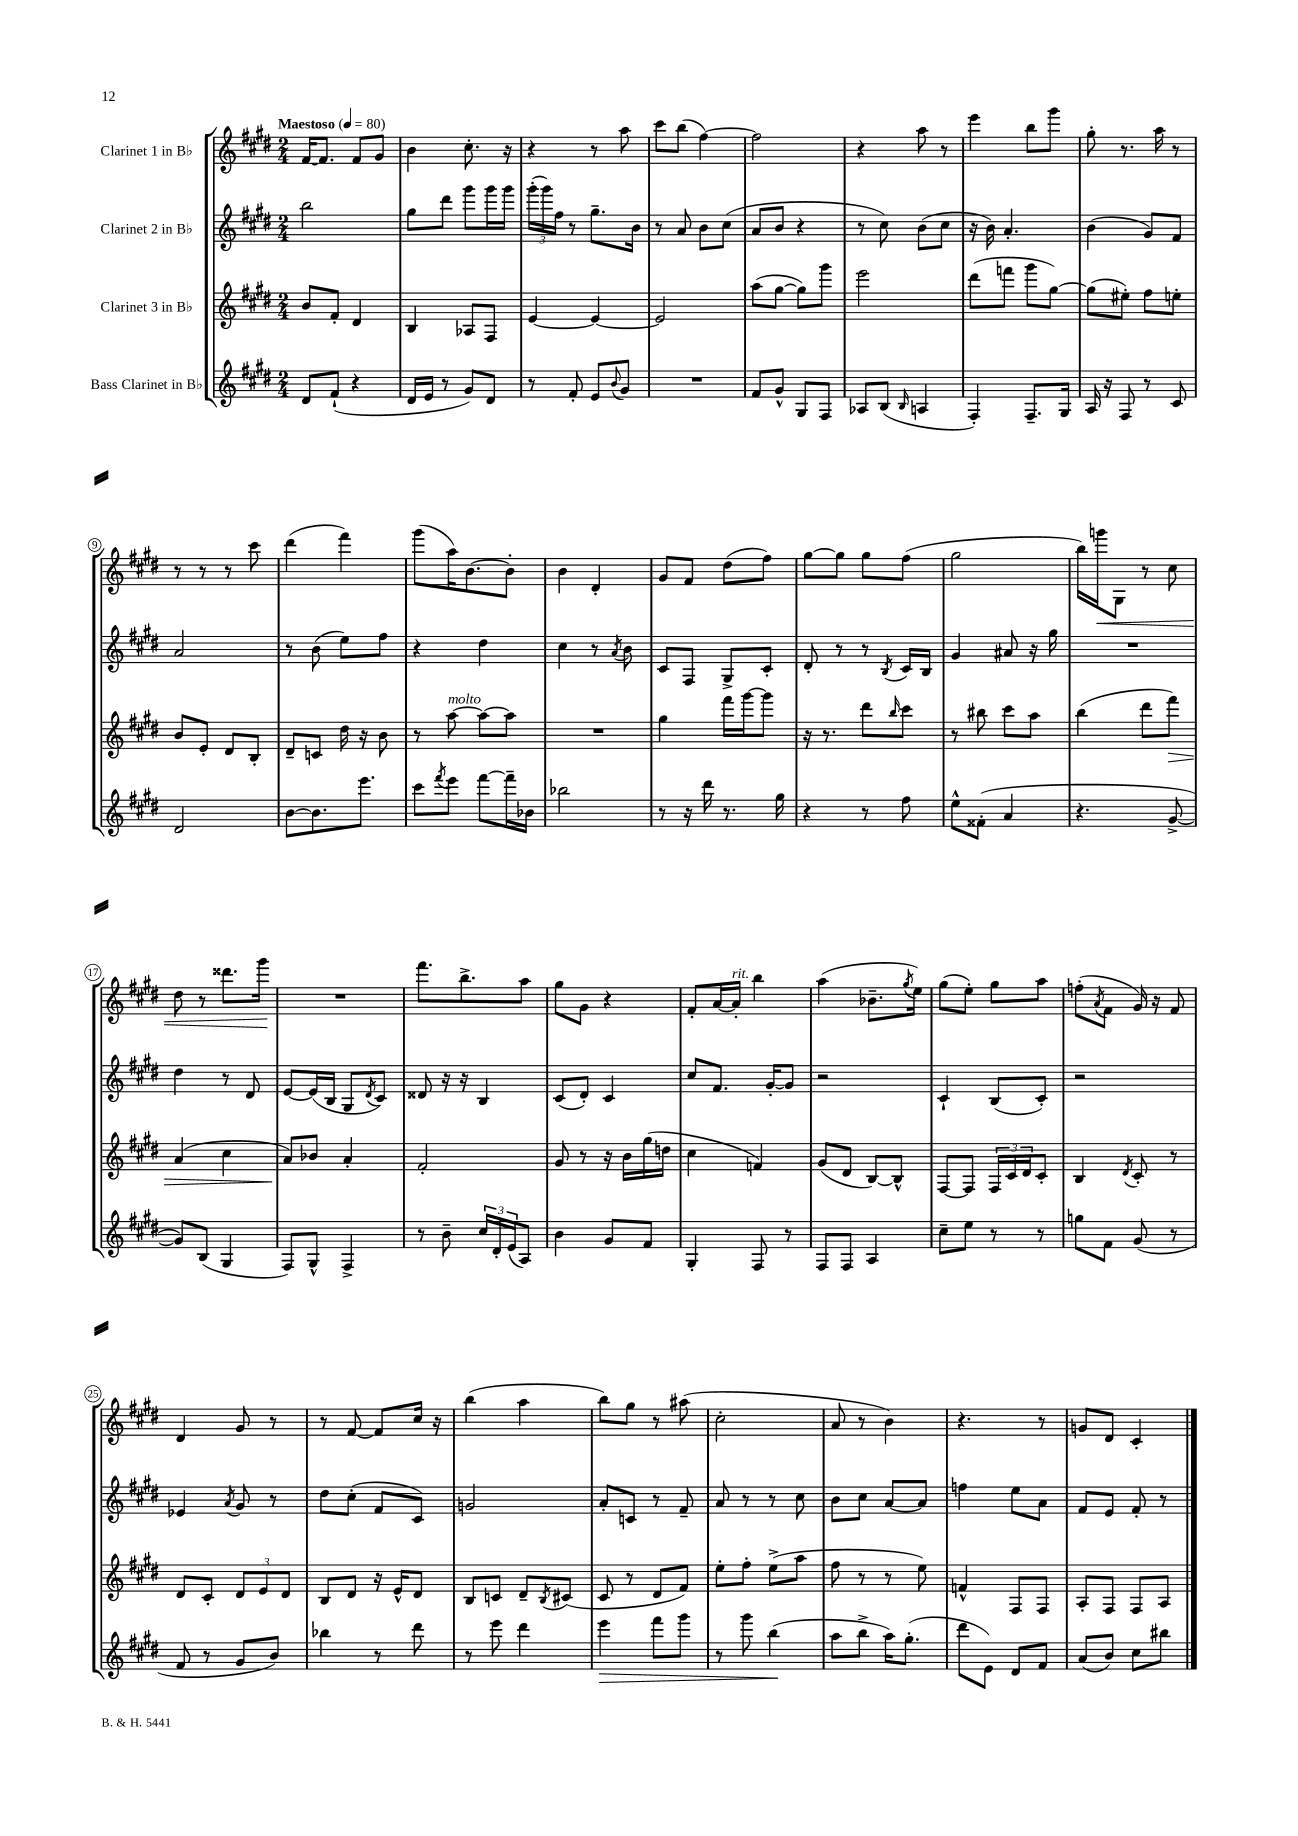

**kern	**kern	**kern	**kern
*staff4	*staff3	*staff2	*staff1
*clefG2	*clefG2	*clefG2	*clefG2
*k[f#c#g#d#]	*k[f#c#g#d#]	*k[f#c#g#d#]	*k[f#c#g#d#]
*M2/4	*M2/4	*M2/4	*M2/4
*MM80	*MM80	*MM80	*MM80
8d#	8b	2bb	[16f#
.	.	.	8.f#]
(8f#`	8f#'	.	.
4r	4d#	.	8f#
.	.	.	8g#
=	=	=	=
16d#	4B	8gg#	4b
16e	.	.	.
8r	.	8ddd#	.
8g#)	8A-	8ggg#	8.cc#'
8d#	8F#	16ggg#	.
.	.	16ggg#	16r
=	=	=	=
8r	[4e	(24ggg#'	4r
.	.	24ggg#)	.
.	.	24ff#	.
8f#'	.	8r	.
8e	4e_	8.gg#~	8r
8qqb	.	.	.
8g#	.	.	8aa
.	.	16b	.
=	=	=	=
2r	2e]	8r	8ccc#
.	.	8a	(8bb
.	.	8b	[4ff#)
.	.	(8cc#	.
=	=	=	=
8f#	(8aa	8a	2ff#]
8g#^^	[8gg#	8b	.
8G#	8gg#])	4r	.
8F#	8ggg#	.	.
=	=	=	=
8A-	2eee	8r	4r
(8B	.	8cc#)	.
16qqB	.	.	.
4A	.	(8b	8aa
.	.	8cc#	8r
=	=	=	=
4F#')	(8ddd#	16r	4eee
.	.	16b)	.
.	8fff	4.a'	.
8.F#~	8ggg#	.	8bb
.	[8gg#)	.	8ggg#
16G#	.	.	.
=	=	=	=
16A	(8gg#]	(4b	8gg#'
16r	.	.	.
8F#	8ee#')	.	8.r
8r	8ff#	8g#)	.
.	.	.	16aa
8c#	8ee'	8f#	8r
=	=	=	=
2d#	8b	2a	8r
.	8e'	.	8r
.	8d#	.	8r
.	8B'	.	8ccc#
=	=	=	=
[8b	8d#~	8r	(4ddd#
8.b]	8c	(8b	.
.	16dd#	8ee)	4fff#)
8.eee	16r	.	.
.	8b	8ff#	.
=	=	=	=
8ccc#	8r	4r	(8ggg#
8qfff#	.	.	.
8eee	[8aa	.	16aa)
.	.	.	[8.b
[8fff#	8aa_	4dd#	.
16fff#~]	8aa]	.	8b']
16b-	.	.	.
=	=	=	=
2bb-	2r	4cc#	4b
.	.	8r	4d#'
.	.	8qa	.
.	.	8b	.
=	=	=	=
8r	4gg#	8c#	8g#
16r	.	8F#	8f#
16ddd#	.	.	.
8.r	16fff#	8G#^	(8dd#
.	[16ggg#	.	.
.	8ggg#]	8c#'	8ff#)
16gg#	.	.	.
=	=	=	=
4r	16r	8d#'	[8gg#
.	8.r	.	.
.	.	8r	8gg#]
8r	8ddd#	8r	8gg#
.	16qqbb	8qB	.
8ff#	8ccc#	16c#	(8ff#
.	.	16B	.
=	=	=	=
8ee^^	8r	4g#	2gg#
(8f##'	8bb#	.	.
4a	8ccc#	8a#	.
.	8aa	16r	.
.	.	16gg#	.
=	=	=	=
4.r	(4bb	2r	16bb)
.	.	.	16ggg
.	.	.	8G#
.	8ddd#	.	8r
[8g#^	8fff#)	.	8cc#
=	=	=	=
8g#])	(4a	4dd#	8dd#
(8B	.	.	8r
4G#	4cc#	8r	8.ddd##
.	.	8d#	.
.	.	.	16ggg#
=	=	=	=
8F#)	8a)	[8e	2r
8G#^^	8b-	(16e]	.
.	.	16B	.
4F#^	4a'	8G#	.
.	.	8qd#	.
.	.	8c#)	.
=	=	=	=
8r	2f#'	8d##	8.fff#
8b~	.	16r	.
.	.	16r	8.bb^
24cc#	.	4B	.
24d#'	.	.	.
(24e	.	.	.
8A)	.	.	8aa
=	=	=	=
4b	8g#	(8c#	8gg#
.	8r	8d#')	8g#
8g#	16r	4c#	4r
.	16b	.	.
8f#	(16gg#	.	.
.	16dd	.	.
=	=	=	=
4G#'	4cc#	8cc#	8f#'
.	.	8.f#	[16a
.	.	.	16a']
8F#	4f)	.	4bb
.	.	[16g#'	.
8r	.	8g#]	.
=	=	=	=
8F#	(8g#	2r	(4aa
8F#	8d#	.	.
4A	[8B)	.	8.b-~
.	8B^^]	.	.
.	.	.	8qgg#
.	.	.	16ee)
=	=	=	=
8cc#~	[8F#	4c#`	(8gg#
8ee	8F#]	.	8ee')
8r	24F#	(8B	8gg#
.	24c#	.	.
.	24d#	.	.
8r	8c#'	8c#')	8aa
=	=	=	=
8gg	4B	2r	(8ff'
.	.	.	8qa
8f#	.	.	8f#
.	8qd#	.	.
(8g#	8c#'	.	16g#)
.	.	.	16r
8r	8r	.	8f#
=	=	=	=
8f#	8d#	4e-	4d#
8r	8c#'	.	.
.	.	8qa	.
8g#	12d#	8g#	8g#
.	12e	.	.
8b)	.	8r	8r
.	12d#	.	.
=	=	=	=
4bb-	8B	8dd#	8r
.	8d#	(8cc#'	[8f#
8r	16r	8f#	8f#]
.	16e^^	.	.
8ddd#	8d#	8c#)	16cc#
.	.	.	16r
=	=	=	=
8r	8B	2g	(4bb
8eee	8c	.	.
4ddd#	8d#~	.	4aa
.	8qB	.	.
.	(8c#	.	.
=	=	=	=
4eee	8c#	8a'	8bb)
.	8r	8c	8gg#
8fff#	8d#	8r	8r
8ggg#	8f#)	8f#~	(8aa#
=	=	=	=
8r	8ee'	8a	2cc#'
8ggg#	8ff#'	8r	.
(4bb	(8ee^	8r	.
.	8aa	8cc#	.
=	=	=	=
8aa	8ff#	8b	8a
8bb^	8r	8cc#	8r
16aa)	8r	[8a	4b)
(8.gg#'	.	.	.
.	8ee)	8a]	.
=	=	=	=
8ddd#	4f^^	4ff	4.r
8e)	.	.	.
8d#	8F#	8ee	.
8f#	8F#	8a	8r
=	=	=	=
(8a	8A'	8f#	8g
8b)	8F#	8e	8d#
8cc#	8F#	8f#'	4c#'
8bb#	8A	8r	.
==	==	==	==
*-	*-	*-	*-
